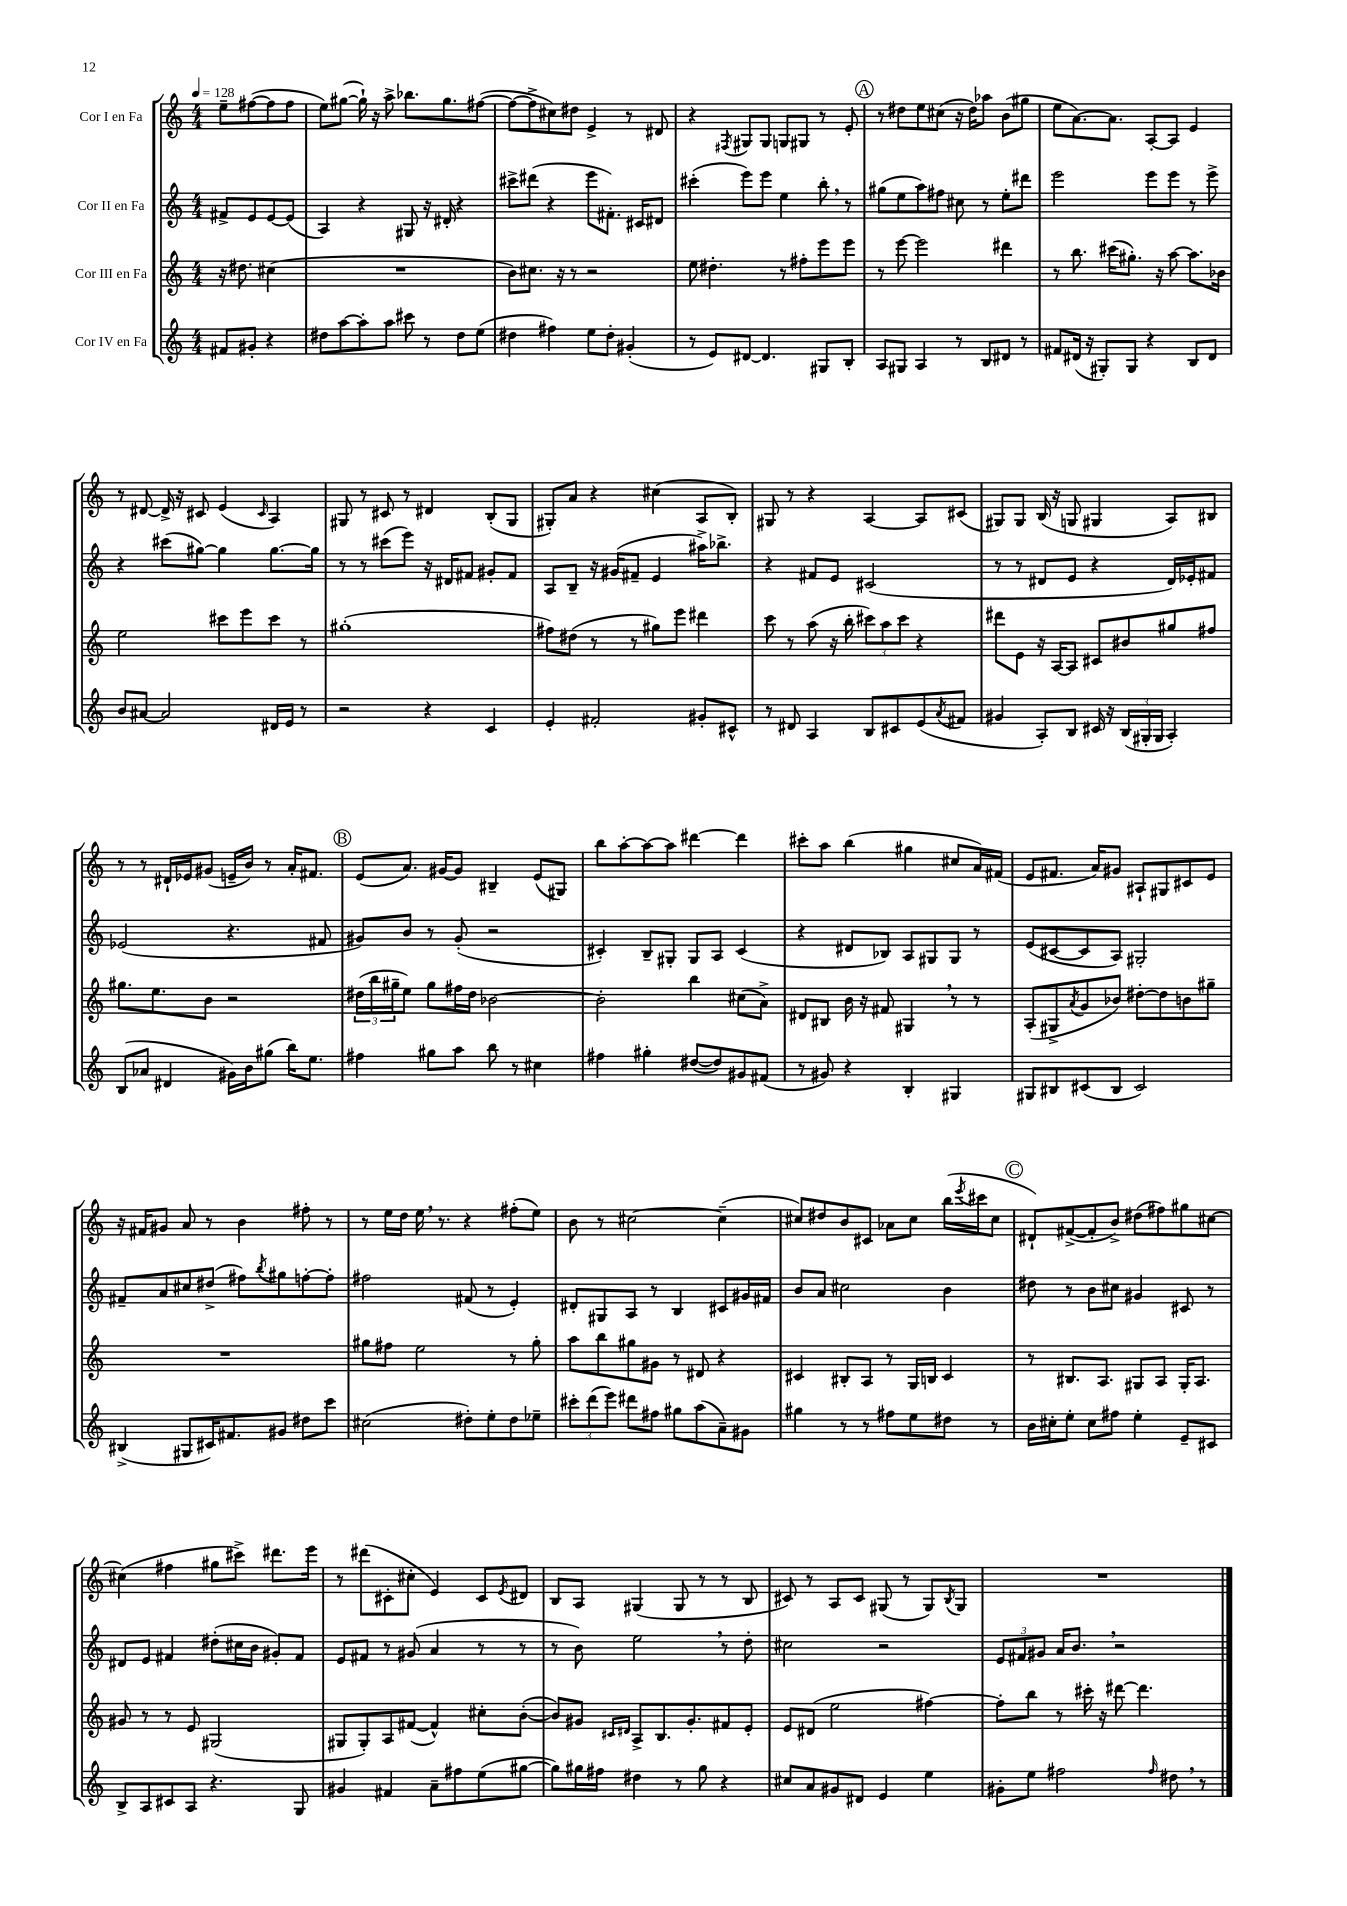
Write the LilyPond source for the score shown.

<<
\new StaffGroup <<
\new Staff = "s0" \with { instrumentName = "Cor I en Fa" } {
    \clef treble \key c \major \numericTimeSignature \time 4/4 \partial 2 \tempo 4 = 128
    e''8-- fis''8~( fis''8 fis''8 |
    e''8) gis''8~( gis''16-!) r16 a''8-> bes''8. gis''8. fis''8~( |
    fis''8~ fis''8-> cis''8) dis''8 e'4-> r8 dis'8 |
    r4 \acciaccatura { fis8 } gis8 gis8 g8 gis8 r8 e'8-. |
    \mark \markup { \circle "A" } r8 dis''8 e''8 cis''8( r16 dis''16) aes''8 b'8( gis''8 |
    e''8 a'8.~) a'8. a8~-. a8 e'4 |
    r8 dis'8~ dis'16-> r16 cis'8 e'4( \grace { cis'16 } a4) |
    gis8 r8 cis'8 r8 dis'4 b8-.( gis8 |
    gis8-.) a'8 r4 cis''4( a8 b8-.) |
    gis8 r8 r4 a4~ a8 cis'8( |
    gis8) gis8 b16( r16 g8 gis4 a8) bis8 |
    r8 r8 dis'16-! ees'16 gis'8( e'16-- b'16) r8 a'16-. fis'8. |
    \mark \markup { \circle "B" } e'8( a'8.) gis'16~ gis'8 bis4-- e'8( gis8) |
    b''8 a''8~-. a''8~ a''8 dis'''4~ dis'''4 |
    cis'''8-. a''8 b''4( gis''4 cis''8 a'16) fis'16( |
    e'8 fis'8. a'16) gis'8 ais8-! gis8 cis'8 e'8 |
    r16 fis'16 gis'8 a'8 r8 b'4 fis''8-. r8 |
    r8 e''16 d''16 e''16 \breathe r8. r4 fis''8-.( e''8) |
    b'8 r8 cis''2~ cis''4--( |
    cis''8) dis''8 b'8 cis'8 aes'8 cis''8 b''16( \acciaccatura { e'''8 } cis'''16 cis''8 |
    \mark \markup { \circle "C" } dis'8-!) fis'8~->( fis'8-. b'8->) dis''8( fis''8) gis''8 cis''8~ |
    cis''4( fis''4 gis''8 cis'''8->) dis'''8. e'''16 |
    r8 dis'''8( cis'8-. cis''8-. e'4) cis'8 \acciaccatura { e'8 } dis'8 |
    b8 a8 gis4( gis8 r8 r8 b8 |
    cis'8) r8 a8 cis'8 gis8( r8 gis8) \acciaccatura { b8 } gis8 |
    R1 \bar "|." |
}
\new Staff = "s1" \with { instrumentName = "Cor II en Fa" } {
    \clef treble \key c \major \numericTimeSignature \time 4/4 \partial 2
    fis'8-> e'8 e'8~ e'8( |
    a4) r4 gis8 r16 dis'16-. r4 |
    cis'''8-> dis'''8( r4 e'''8 fis'8.-.) cis'16 dis'8 |
    cis'''4-.( e'''8) e'''8 e''4 b''8-. \breathe r8 |
    \mark \markup { \circle "A" } gis''8( e''8 a''8) fis''8 cis''8 r8 e''8-. dis'''8 |
    e'''2 e'''8 e'''8 r8 e'''8-> |
    r4 cis'''8( gis''8~) gis''4 gis''8.~ gis''16 |
    r8 r8 cis'''8( e'''8) r16 dis'16 fis'8 gis'8-. fis'8 |
    a8 b8-- r16 gis'16( fis'8-- e'4 ais''16->) bes''8.-> |
    r4 fis'8 e'8 cis'2( |
    r8 r8 dis'8 e'8 r4 dis'16) ees'16-. fis'8 |
    ees'2( r4. fis'8 |
    \mark \markup { \circle "B" } gis'8) b'8 r8 gis'8-.( r2 |
    cis'4-.) b8-- gis8-. gis8 a8 cis'4( |
    r4 dis'8 bes8) a8 gis8 gis8 r8 |
    e'8( cis'8~ cis'8 a8) gis2-. |
    fis'8-- a'8 cis''8 dis''8->( fis''8) \acciaccatura { b''8 } gis''8 f''8~-. f''8-. |
    fis''2 fis'8( r8 e'4-.) |
    dis'8-. gis8 a8 r8 b4 cis'8 gis'16 fis'16 |
    b'8 a'8 cis''2 b'4 |
    \mark \markup { \circle "C" } dis''8 r8 b'8 cis''8 gis'4 cis'8 r8 |
    dis'8 e'8 fis'4 dis''8-.( cis''16 b'16 gis'8-.) fis'8 |
    e'8 fis'8 r8 gis'8( a'4 r8 r8 |
    r8 b'8) e''2 \breathe r8 d''8-. |
    cis''2 r2 |
    \tuplet 3/2 { e'8 fis'8 gis'8 } a'16 b'8. \breathe r2 \bar "|." |
}
\new Staff = "s2" \with { instrumentName = "Cor III en Fa" } {
    \clef treble \key c \major \numericTimeSignature \time 4/4 \partial 2
    r16 dis''8. cis''4( |
    R1 |
    b'8) cis''8. r16 r8 r2 |
    e''8 dis''4.-. r8 fis''8-. e'''8 e'''8 |
    \mark \markup { \circle "A" } r8 e'''8~ e'''2 dis'''4 |
    r8 b''8. cis'''16( gis''8.-.) r16 a''8~ a''8. bes'16 |
    e''2 cis'''8 e'''8 cis'''8 r8 |
    gis''1-.( |
    fis''8) dis''8( r8 r8 gis''8) e'''8 dis'''4 |
    c'''8 r8 a''8( r16 b''16-. \tuplet 3/2 { cis'''8) a''8 cis'''8 } r4 |
    dis'''8 e'8 r16 a16~ a8 cis'8 bis'8 gis''8 fis''8 |
    gis''8. e''8. b'8 r2 |
    \mark \markup { \circle "B" } \tuplet 3/2 { dis''16( b''16 gis''16-- } e''8) gis''8 fis''16 dis''16 bes'2~ |
    bes'2-. b''4 cis''8( a'8->) |
    dis'8 bis8 b'16 r16 fis'8 gis4 \breathe r8 r8 |
    a8-.( gis8-> \acciaccatura { a'8 } g'8 bes'8) dis''8~-. dis''8 b'8 gis''8-- |
    R1 |
    gis''8 fis''8 e''2 r8 gis''8-. |
    a''8 b''8 gis''8 gis'8 r8 dis'8 r4 |
    cis'4 bis8-. a8 r8 g16 b16 cis'4 |
    \mark \markup { \circle "C" } r8 bis8. a8. gis8 a8 gis16-. a8. |
    gis'8 r8 r8 e'8 gis2( |
    gis8 gis8-.) a8 fis'8~( fis'4-^) cis''8-. b'8~-.( |
    b'8) gis'8 \grace { cis'16 dis'16 } a8-> b8. gis'8.-. fis'8 e'8-. |
    e'8 dis'8( e''2 fis''4~) |
    fis''8-. b''8 r8 cis'''16-. r16 dis'''8~ dis'''4. \bar "|." |
}
\new Staff = "s3" \with { instrumentName = "Cor IV en Fa" } {
    \clef treble \key c \major \numericTimeSignature \time 4/4 \partial 2
    fis'8 gis'8-. r4 |
    dis''8 a''8~ a''8-. a''8 cis'''8 r8 dis''8 e''8( |
    dis''4 fis''4) e''8 dis''8-. gis'4-.( |
    r8 e'8) dis'8~ dis'4. gis8 b8-. |
    \mark \markup { \circle "A" } a8 gis8 a4 r8 b8 dis'8 r8 |
    fis'8 dis'16( r16 gis8-.) gis8 r4 b8 dis'8 |
    b'8 ais'8~ ais'2 dis'16 e'16 r8 |
    r2 r4 c'4 |
    e'4-. fis'2-. gis'8-. cis'8-^ |
    r8 dis'8 a4 b8 cis'8 e'8( \acciaccatura { a'8 } fis'8 |
    gis'4 a8-.) b8 cis'16 r16 \tuplet 3/2 { b16( gis16-. gis16 } a4-.) |
    b8( aes'8 dis'4 gis'16) b'16 gis''8( b''16) e''8. |
    \mark \markup { \circle "B" } fis''4 gis''8 a''8 b''8 r8 cis''4 |
    fis''4 gis''4-. dis''8~( dis''8) gis'8 fis'8( |
    r8 gis'8) r4 b4-. gis4 |
    gis8 bis8 cis'8( bis8 cis'2) |
    bis4->( gis8 cis'16) fis'8. gis'8 dis''8 c'''8 |
    cis''2( dis''8-.) e''8-. dis''8 ees''8-- |
    \tuplet 3/2 { cis'''8-. d'''8( e'''8) } dis'''8 fis''8 gis''8 a''8( a'8--) gis'8 |
    gis''4 r8 r8 fis''8 e''8 dis''8 r8 |
    \mark \markup { \circle "C" } b'16 cis''16-. e''8-. cis''8 fis''8 e''4-. e'8-- cis'8 |
    b8-> a8 cis'8 a8 r4. g8 |
    gis'4 fis'4 a'8-- fis''8 e''8( gis''8~ |
    gis''8) gis''16 fis''16 dis''4 r8 gis''8 r4 |
    cis''8 a'8 gis'8 dis'8 e'4 e''4 |
    gis'8-. e''8 fis''2 \grace { fis''16 } dis''8 \breathe r8 \bar "|." |
}
>>
>>
\layout { \context { \Score \remove "Bar_number_engraver" } }
